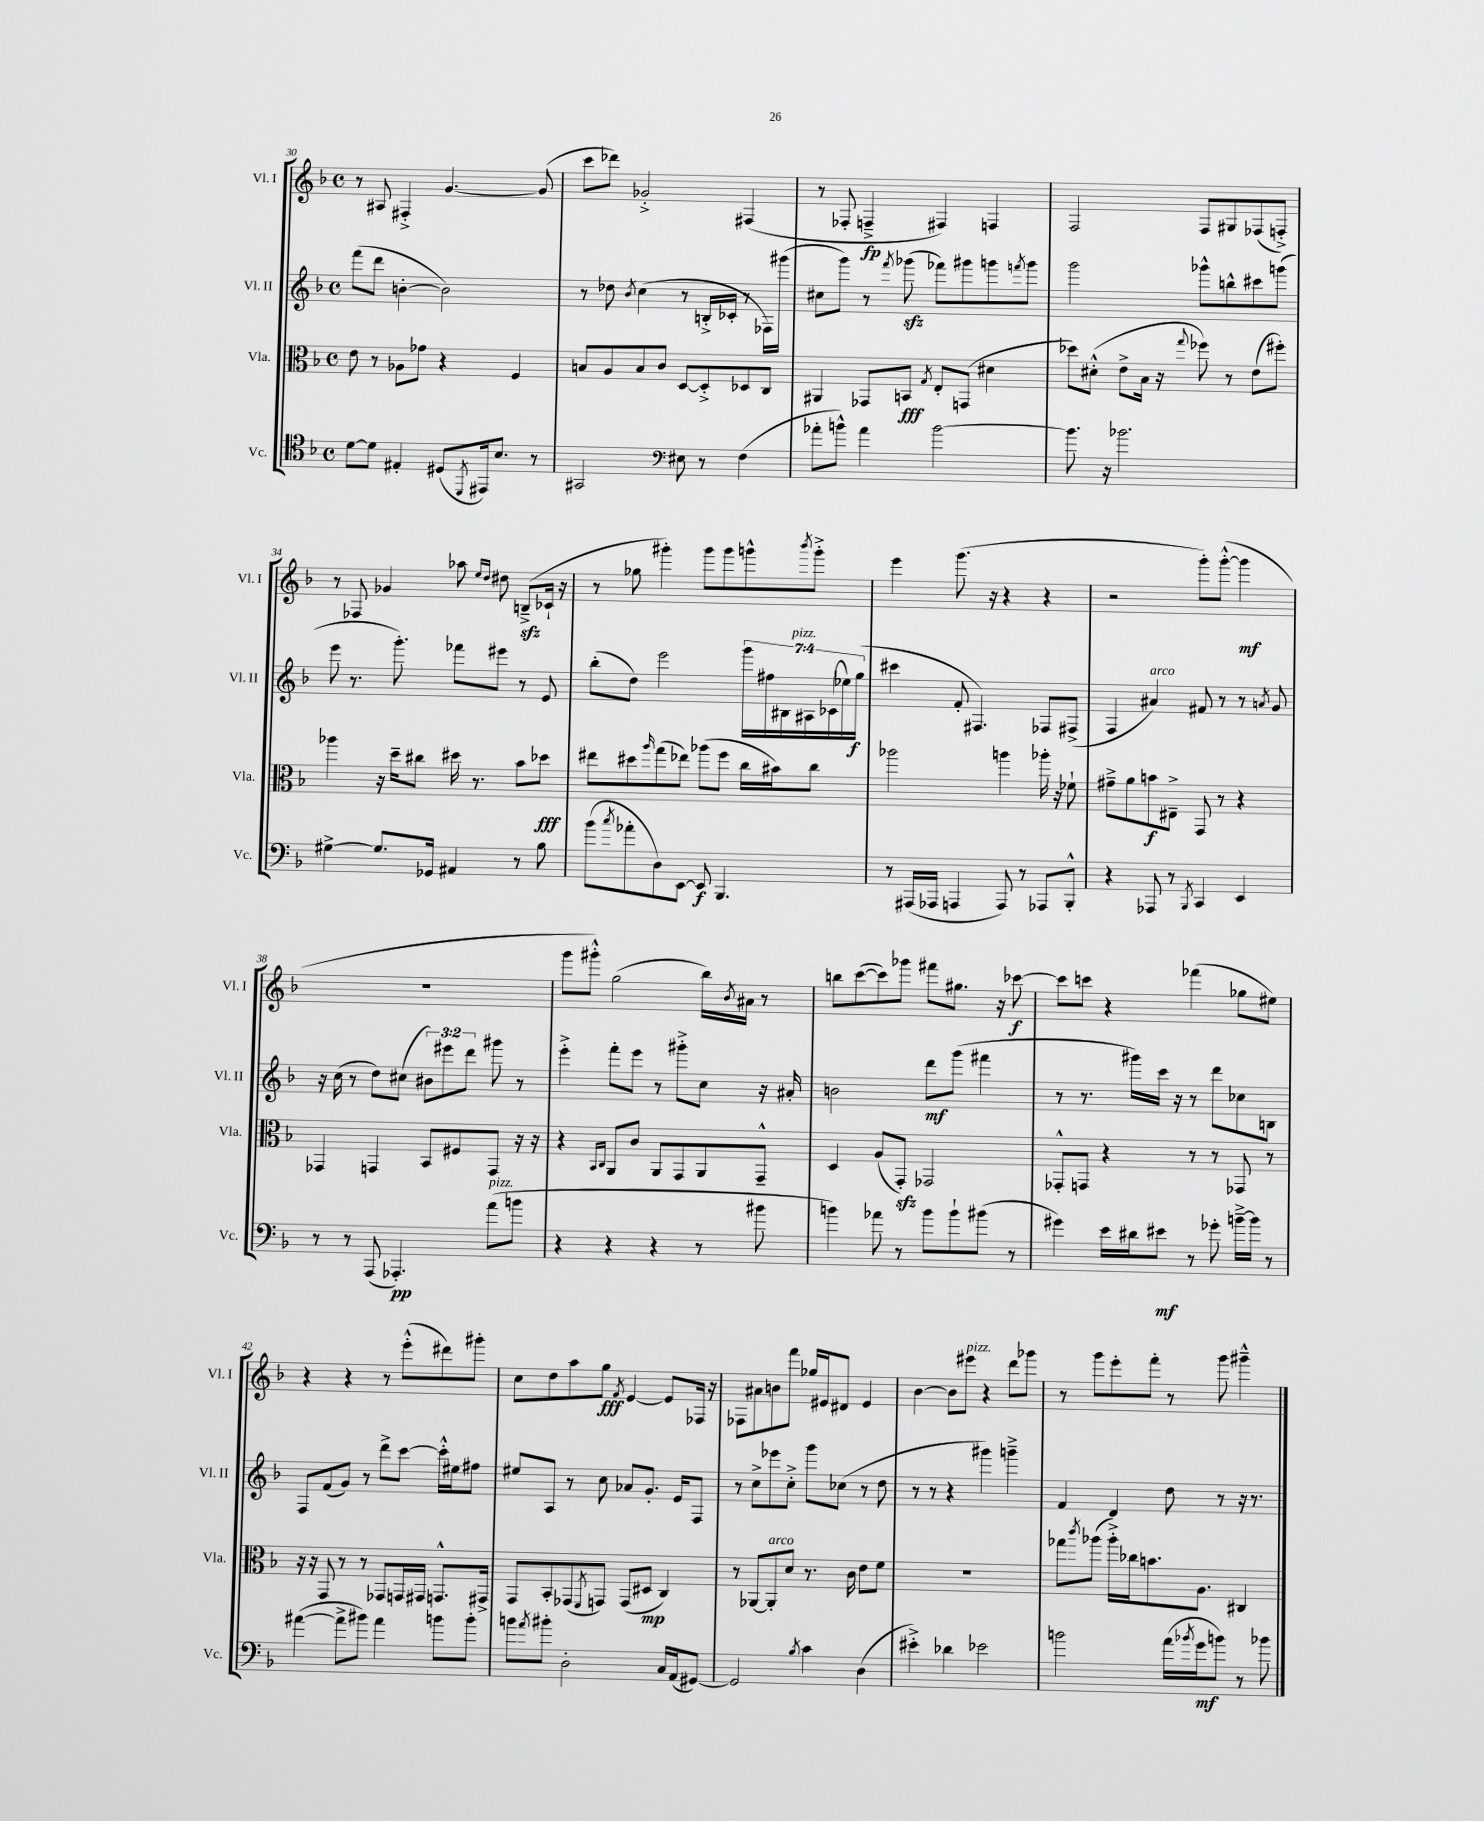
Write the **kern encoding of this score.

**kern	**kern	**kern	**kern
*staff4	*staff3	*staff2	*staff1
*clefC4	*clefC3	*clefG2	*clefG2
*k[b-]	*k[b-]	*k[b-]	*k[b-]
*M4/4	*M4/4	*M4/4	*M4/4
*met(c)	*met(c)	*met(c)	*met(c)
[8d\L	8e\	(8fff\L	8r
8d\]J	8r	8ddd\J	8A#/
4E#'/	8A-\L	[4b'\	4F#'^/
.	8g-\J	.	.
(8D#/L	4r	2b\])	[4.g/
8qDD/	.	.	.
16EE#/k)	.	.	.
8.B-/J	.	.	.
.	4F/	.	.
8r	.	.	(8g/]
=	=	=	=
2GG#/	8B/L	8r	8ccc\L
.	8A/	8dd-\	8ddd-\J)
.	.	8qb-/	.
.	8B/	(4cc\	2g-'^/
.	8c/J	.	.
*clefF4	*	*	*
8E#\	[8D/L	8r	.
8r	8D'^/]	16B'^/LL	.
.	.	16c-'/JJ	.
(4F\	8D-/	8r	(4F#/
.	8C/J	16F-\LL)	.
.	.	(16ggg#\JJ	.
=	=	=	=
8a-'\L	4AA#/	8cc#\L	8r
8b^^\J)	.	8ggg\J)	8F-'/
4a-\	8GG-/L	8r	4F~^/
.	.	8qfff/	.
.	8BB/J	(8ggg-\	.
.	8qG/	.	.
[2b\	8E'/L	8fff-\L)	4F#/)
.	(8GG/J	8ggg#\	.
.	4d#\	8ggg\	4F/
.	.	8qfff/	.
.	.	8ggg\J	.
=	=	=	=
8.b\]	8dd-\L)	2ggg\	2F/
.	(8d#'^^\J	.	.
16r	.	.	.
2.b-\	8e^\L	.	.
.	16B-\Jk	.	.
.	16r	.	.
.	8qqgg/	.	.
.	8ff-\)	8ggg-^^\L	8F/L
.	8r	8bb^^\	8G#/
.	(8e\L	8ccc#\	(8F-/
.	8ff#'\J)	(8ggg\J	8F'^/J)
=	=	=	=
[4G#^\	4aa-\	8eee\	8r
.	.	8.r	8F-/
8.G#/]L	16r	.	4g-/
.	16dd~\LK	8.ggg'\)	.
.	8cc#\J	.	.
16GG-/Jk	.	.	.
4AA#/	16dd#\	8fff-\L	8aa-\
.	8.r	.	.
.	.	.	16qqee/LL
.	.	.	16qqdd/JJ
.	.	8eee#\J	8dd#\
8r	8b-\L	8r	(8B~^/L
8B-\	8dd-\J	8e/	16c-`/Jk
.	.	.	16r
=	=	=	=
(8b-\L	8ee#\L	(8bb-'\L	8r
8qcc/	.	.	.
8a-'\	8dd#\	8dd\J)	8gg-\
.	16qqaa/	.	.
8D\)	(8gg\	2eee\	4ggg#'\)
[8EE\J	8ee-\J)	.	.
8EE/]	(8aa-\L	.	8ggg#\L
4.BBB-/	8ff\J	.	8ggg#\
.	16cc\LL	28ggg\LL	8ggg^^\
.	.	28ff#\	.
.	16b#\J)	.	.
.	.	28B#\	.
.	.	28A#\	.
.	.	.	8qbbb-/
.	8cc\J	.	8ggg'^\J
.	.	(28c-\	.
.	.	28ee-\)	.
.	.	(28gg\JJ	.
=	=	=	=
8r	2aa-\	4ccc#\	4eee\
(16AAA#/LL	.	.	.
16AAA-/JJ	.	.	.
4AAA/	.	8f'/	(8.ggg\
.	.	4.F#/)	.
.	.	.	16r
8AAA/)	4aa\	.	4r
8r	.	.	.
8AAA-/L	16aa-'\	8F-/L	4r
.	16r	.	.
8BBB-'^^/J	8f-`\	(8F#^/J	.
=	=	=	=
4r	8g#~^\L	4F/	2r
.	8a\	.	.
8AAA-/	8b\	4a#/)	.
8r	8E#~^\J	.	.
8qBBB-/	.	.	.
4CC/	8GG/	8f#/	8ggg'\L)
.	8r	8r	([8ggg'^^\J
4EE/	4r	8r	4ggg\]
.	.	8qa/	.
.	.	8g/	.
=	=	=	=
8r	4GG-/	16r	1r
.	.	(16cc\	.
8r	.	8r	.
(8AAA/	4GG/	8dd\L)	.
4.AAA-'/)	.	(8cc#\J	.
.	8BB-/L	12b#\L)	.
.	.	12eee#\	.
.	8F#/	.	.
.	.	12ddd\J	.
(8a\L	8GG/J	8ggg#\	.
8b\J	16r	8r	.
.	16r	.	.
=	=	=	=
4r	4r	4eee'^\	8ggg\L
.	.	.	8ggg#'^^\J)
.	16qqBB-/LL	.	.
.	16qqC/JJ	.	.
4r	8AA/L	8fff'\L	(2gg\
.	8c/J	8eee\J	.
4r	8AA/L	8r	.
.	8GG/	8ggg#'^\L	.
8r	8AA/	8cc\J	16bb-\LL)
.	.	.	8qb-/
.	.	.	16a#\JJ
8b#\	8GG~^^/J	16r	8r
.	.	16a#'/	.
=	=	=	=
4b\)	4D/	2b\	8bb\L
.	.	.	([8ccc\
8a-\	(8A/L	.	8ccc\])
8r	8GG'/J)	.	8ggg-\J
8b\L	2GG-/	8ddd\L	8fff#\L
8b`\	.	(8ggg\J	8.gg#\J
(8b#\J	.	4fff#\	.
.	.	.	16r
8r	.	.	[8ccc-\
=	=	=	=
4g#\)	8GG-'^^/L	8r	8ccc-\]L
.	8GG/J	8.r	8ccc\J
16e\LL	4r	.	4r
16d#\J	.	16ggg#\LL)	.
8e#\J	.	16ccc\JJ	.
.	.	16r	.
8r	8r	8r	(4fff-\
8g-'\	8r	8ddd\L	.
[16b~^\LL	8GG-/	8cc-\	8gg-\L
16b\]JJ	.	.	.
8r	8r	8B\J	8ee#\J)
=	=	=	=
([4a#\	16r	8F/L	4r
.	16r	.	.
.	8GG/	(8f/	.
8a#^\]L	8r	8g/J)	4r
8b#\J)	8r	8r	.
4a#\	8GG-/L	8ddd^\L	8r
.	16GG/L	[8ccc\J	(8eee'^^\L
.	16GG#/JJ	.	.
8b\L	8.GG^^/L	16ccc'^^\]LL	8ddd#\)
.	.	16ee#\J	.
8b'\J	.	8ff#\J	8ggg#'\J
.	16GG#^/Jk	.	.
=	=	=	=
8b\L	8GG/L	8ee#/L	8cc\L
8qa/	.	.	.
8b#'\J	8BB-'/	8A/J	8dd\
2D'\	(8GG-/	8r	8aa\
.	8qFF/	.	.
.	8GG/J)	8cc\	8gg\J
.	.	.	8qf/
.	(8GG/L	8a-/L	[4e/
.	8D#/J	8.g'/J	.
16C/LL	4C/)	.	8e/]L
(16AA/J	.	16e/LK	.
[8GG#/J)	.	8F/J	16F-/Jk
.	.	.	16r
=	=	=	=
2GG#/]	8r	8r	8F-\L
.	[8AA-/L	8cc^\L	8a#\
.	8AA-'/]	8eee-\	8b\
.	8d/J	8cc'^\J	8fff\J
8qB-/	.	.	.
4c\	8.r	8ggg\L	16gg-/LL
.	.	.	16e#/J
.	.	(8cc-\J	8d#/J
.	16c\	.	.
(4D\	8e\L	8r	4e#/
.	8f\J	8dd\	.
=	=	=	=
4e#'^\)	1r	8r	[4b-\
.	.	8r	.
4d-\	.	4r	8b-\]L
.	.	.	8eee#\J
2e-\	.	4ggg#\)	4r
.	.	4ggg~^\	8ddd\L
.	.	.	8ggg-\J
=	=	=	=
2b\	8gg-\L	4f/	8r
.	8qccc/	.	.
.	(8aa-\J	.	8ggg\L
.	16aa-'^\LL)	4d/	8eee'\
.	16cc-\J	.	.
.	8.b\	.	8fff'\J
(16a\LL	.	8dd\	8r
8qb-/	.	.	.
16g\J	8.A\J	.	.
8b\J)	.	8r	8ggg\
8r	4C#/	16r	4ggg#~^^\
.	.	8.r	.
8b-\	.	.	.
==	==	==	==
*-	*-	*-	*-
